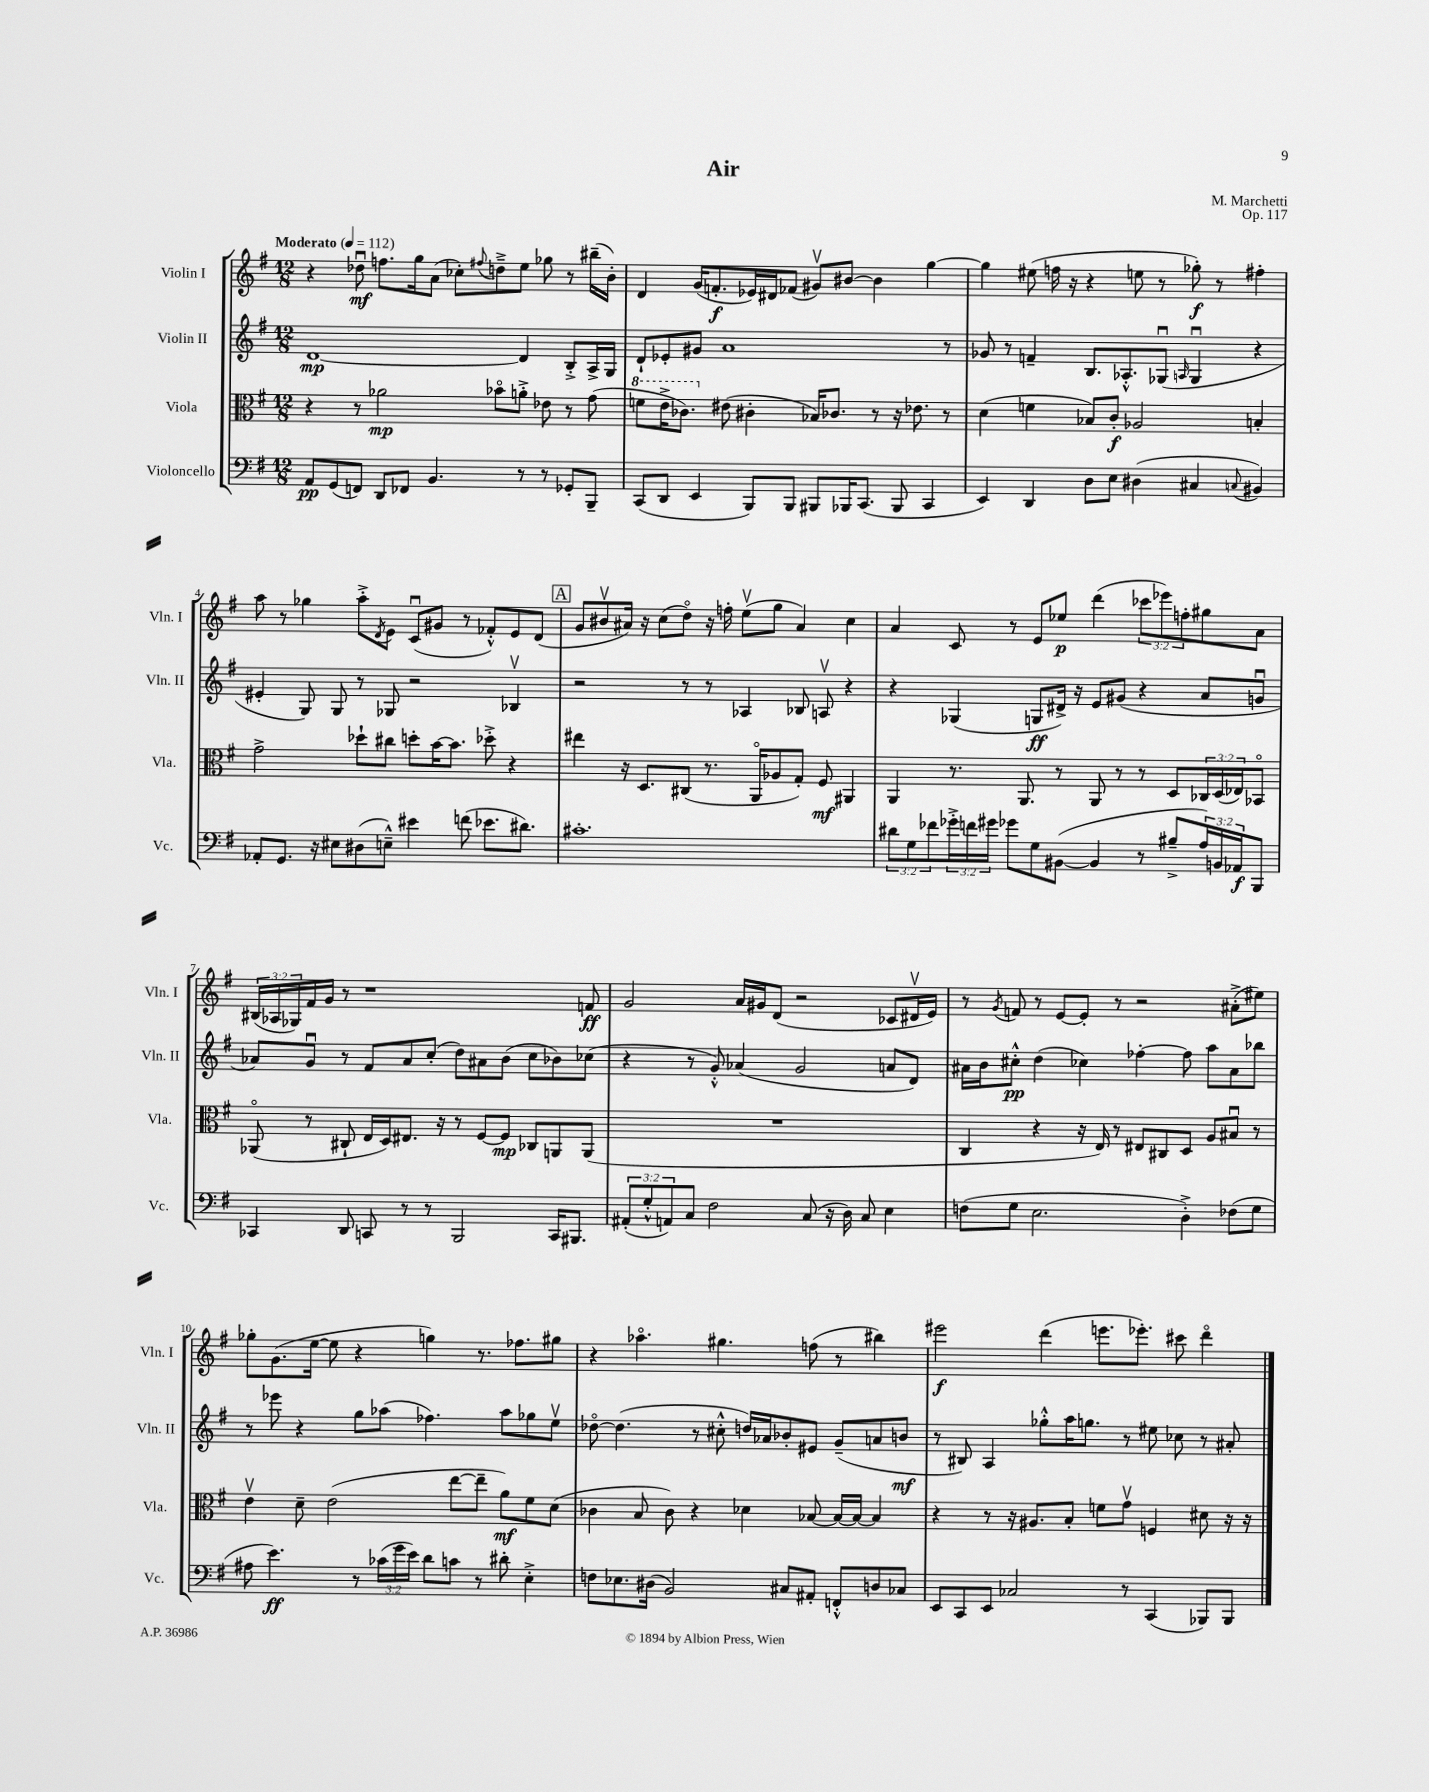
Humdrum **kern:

**kern	**dynam	**kern	**dynam	**kern	**dynam	**kern	**dynam
*part4	*part4	*part3	*part3	*part2	*part2	*part1	*part1
*staff4	*staff4	*staff3	*staff3	*staff2	*staff2	*staff1	*staff1
*I"Violoncello	*	*I"Viola	*	*I"Violin II	*	*I"Violin I	*
*I'Vc.	*	*I'Vla.	*	*I'Vln. II	*	*I'Vln. I	*
*clefF4	*	*clefC3	*	*clefG2	*	*clefG2	*
*k[f#]	*	*k[f#]	*	*k[f#]	*	*k[f#]	*
*M12/8	*	*M12/8	*	*M12/8	*	*M12/8	*
*MM112	*	*MM112	*	*MM112	*	*MM112	*
=1	=1	=1	=1	=1	=1	=1	=1
!	!	!	!	!	!	!LO:TX:a:B:t=Moderato	!
8AA/L	pp	4r	.	[1d	mp	4r	.
(8GG/	.	.	.	.	.	.	.
8FFn/J)	.	8r	.	.	.	8dd-Xu\	mf
8DD/L	.	2a-X\	mp	.	.	8.ffn\L	.
8FF-X/J	.	.	.	.	.	.	.
.	.	.	.	.	.	16gg\k	.
4.BB/	.	.	.	.	.	(8a\J	.
.	.	.	.	.	.	8cc-X'\L)	.
.	.	.	.	.	.	8qqff#X/	.
.	.	8b-X\L	.	.	.	8ddn~^\	.
8r	.	8an'^\J	.	4d/]	.	8ee\J	.
8r	.	8e-X\	.	.	.	8gg-X\	.
8GG-X'/L	.	8r	.	8B'^/L	.	8r	.
8BBB~/J	.	(8g\	.	16A^/L	.	(16bb#X~\LL	.
.	.	.	.	16G/JJ	.	16b'\JJ)	.
=2	=2	=2	=2	=2	=2	=2	=2
*	*	*8va	*	*	*	*	*
(8CC/L	.	8ffn\L	.	8d`/L	.	4d/	.
8DD/J	.	16ee^\K	.	8e-X'/	.	.	.
.	.	8.cc-X\J)	.	.	.	.	.
4EE/	.	.	.	8g#X/J	.	(16g/KL	.
.	.	.	.	.	.	8.fn'/	f
*	*	*X8va	*	*	*	*	*
.	.	(8e#X\	.	1a	.	.	.
8BBB/L)	.	4c#X'\	.	.	.	16e-X/L)	.
.	.	.	.	.	.	16d#X/J	.
8BBB/J	.	.	.	.	.	(8f-X/J	.
8BBB#X/L	.	16B-X/KL)	.	.	.	8g#Xv/L)	.
.	.	8.c-X/J	.	.	.	.	.
16BBB-X/K	.	.	.	.	.	[8b#X/J	.
(8.CC/J	.	.	.	.	.	.	.
.	.	8r	.	.	.	4b#\]	.
8BBB-/	.	16r	.	.	.	.	.
.	.	8.e-X\	.	.	.	.	.
4CC/	.	.	.	.	.	[4gg\	.
.	.	8r	.	8r	.	.	.
=3	=3	=3	=3	=3	=3	=3	=3
4EE/)	.	(4d\	.	8g-X/	.	4gg\]	.
.	.	.	.	8r	.	.	.
4DD/	.	4fn\	.	4fn~/	.	(8ee#X\	.
.	.	.	.	.	.	16ffn\	.
.	.	.	.	.	.	16r	.
8D\L	.	8B-X/L)	.	8.B/L	.	4r	.
8E\J	.	8c'/J	f	.	.	.	.
.	.	.	.	8.A-X'^^/	.	.	.
(4D#X\	.	2A-X/	.	.	.	8een\	.
.	.	.	.	(8G-Xu/J	.	8r	.
.	.	.	.	16qqAn/	.	.	.
4C#X/	.	.	.	4G-u/	.	8gg-X'\)	f
.	.	.	.	.	.	8r	.
8qqCn/	.	.	.	.	.	.	.
4BB#X/)	.	4Bn'/	.	4r	.	4ff#X'\	.
!!LO:LB:g=z
=4	=4	=4	=4	=4	=4	=4	=4
8AA-X'/L	.	2g^\	.	4e#X'/	.	8aa\	.
8.GG/J	.	.	.	.	.	8r	.
.	.	.	.	8G/)	.	4gg-X\	.
16r	.	.	.	.	.	.	.
8E#X\L	.	.	.	8G/	.	.	.
(8D#X\	.	8dd-X`\L	.	8r	.	8aa'^\L	.
.	.	.	.	.	.	8qd/	.
8En~^^\J)	.	8cc#X\J	.	8G-X/	.	8e\J	.
4e#X\	.	8ddn'\L	.	2r	.	(8cu/L	.
.	.	[16b\K	.	.	.	8g#X/J	.
.	.	8.b\J]	.	.	.	.	.
(8fn\	.	.	.	.	.	8r	.
8.e-X\L	.	8dd-X'^\	.	.	.	8f-X'^^/L)	.
.	.	4r	.	4B-Xv/	.	8e/	.
8.d#X\J)	.	.	.	.	.	.	.
.	.	.	.	.	.	(8d/J	.
!!LO:REH:place=s1:t=A
=5	=5	=5	=5	=5	=5	=5	=5
1.c#X'	.	4ee#X\	.	2r	.	8g/L	.
.	.	.	.	.	.	8b#Xv/	.
.	.	16r	.	.	.	16a#X/Jk)	.
.	.	8.D/L	.	.	.	16r	.
.	.	.	.	.	.	(8cc\L	.
.	.	(8C#X/J	.	8r	.	8dd\J)	.
.	.	8.r	.	8r	.	16r	.
.	.	.	.	.	.	16ffn'\	.
.	.	.	.	4A-X/	.	(8eev\L	.
.	.	16AA/KL	.	.	.	.	.
.	.	8A-X/	.	.	.	8gg\J	.
.	.	8G'/J)	.	8B-X/	.	4a#/)	.
.	.	8F#/	mf	8Anv/	.	.	.
.	.	4AA#X/	.	4r	.	4cc\	.
=6	=6	=6	=6	=6	=6	=6	=6
12d#X\L	.	4AA/	.	4r	.	4a/	.
12G\	.	.	.	.	.	.	.
12f-X\	.	.	.	.	.	.	.
24g-X'^\L	.	8.r	.	(4G-X/	.	8c/	.
24fn\	.	.	.	.	.	.	.
24g#X\JJ	.	.	.	.	.	.	.
8g-X\L	.	.	.	.	.	8r	.
.	.	8.AA/	.	.	.	.	.
8G\	.	.	.	8Gn/L	ff	8e/L	.
([8BB#X\J	.	8r	.	16d#X^/Jk)	.	8ee-X/J	p
.	.	.	.	16r	.	.	.
4BB#/]	.	8AA/	.	8e/L	.	(4ddd\	.
.	.	8r	.	(8g#X/J	.	.	.
8r	.	8r	.	4r	.	12ccc-X\L	.
.	.	.	.	.	.	12eee-X\)	.
8B#X~^/L	.	8D/L	.	.	.	.	.
.	.	.	.	.	.	12ffn'\	.
24A/L)	.	24C-X/L	.	8a/L	.	8gg#X\	.
24BBn/	.	(24D/	.	.	.	.	.
24AA-X/J	f	24E-X/J)	.	.	.	.	.
8BBB/J	.	8BB-X/J	.	8gnu/J	.	8a\J	.
!!LO:LB:g=z
=7	=7	=7	=7	=7	=7	=7	=7
4CC-X/	.	(8AA-X/	.	8a-X/L)	.	(24B#X/LL	.
.	.	.	.	.	.	24A-X/	.
.	.	.	.	.	.	24G-X/)	.
.	.	8r	.	8gu/J	.	16f#/	.
.	.	.	.	.	.	16g/JJ	.
8DD/	.	8C#X`/	.	8r	.	8r	.
8CCn/	.	16E/LL	.	8f#/L	.	1r	.
.	.	16D/J)	.	.	.	.	.
8r	.	8.E#X/J	.	8a-/	.	.	.
8r	.	.	.	(8cc'/J	.	.	.
.	.	16r	.	.	.	.	.
2BBB/	.	8r	.	8dd\L)	.	.	.
.	.	[8F#/L	.	8a#X\	.	.	.
.	.	8F#/J]	mp	(8b\J	.	.	.
.	.	8C-X/L	.	8cc\L	.	.	.
16CC/KL	.	8AAn/	.	8b-X\)	.	.	.
8.BBB#X/J	.	.	.	.	.	.	.
.	.	(8AA/J	.	(8cc-X\J	.	8fn/	ff
=8	=8	=8	=8	=8	=8	=8	=8
(12AA#X'/L	.	1.r	.	4r	.	2g/	.
12G'^^/	.	.	.	.	.	.	.
12AAn/)	.	.	.	.	.	.	.
8C/J	.	.	.	8r	.	.	.
2F#\	.	.	.	8g'^^/)	.	.	.
.	.	.	.	(4a-X/	.	16a/LL	.
.	.	.	.	.	.	16g#X/J	.
.	.	.	.	.	.	(8d/J	.
.	.	.	.	2g/	.	2r	.
(8C/	.	.	.	.	.	.	.
16r	.	.	.	.	.	.	.
16D\)	.	.	.	.	.	.	.
8C/	.	.	.	.	.	.	.
4E\	.	.	.	8an/L	.	8c-X/L	.
.	.	.	.	8d/J)	.	16d#Xv/L	.
.	.	.	.	.	.	16e/JJ)	.
=9	=9	=9	=9	=9	=9	=9	=9
(8Fn\L	.	4C/	.	16a#X\LL	.	8r	.
.	.	.	.	16b\J	.	.	.
.	.	.	.	.	.	8qg/	.
8G\J	.	.	.	8cc#X'^^\J	pp	8fn/	.
2.E\	.	4r	.	(4dd\	.	8r	.
.	.	.	.	.	.	[8e/L	.
.	.	16r	.	4cc-X\)	.	8e'/J]	.
.	.	16E/)	.	.	.	.	.
.	.	8r	.	.	.	8r	.
.	.	8E#X/L	.	[4ff-X'\	.	2r	.
.	.	8C#X/	.	.	.	.	.
4D'^\)	.	8D/J	.	8ff-\]	.	.	.
.	.	8A/L	.	8aa\L	.	.	.
(8F-X\L	.	8B#Xu/J	.	8a#\	.	(8a#X'^\L	.
8G\J	.	8r	.	8bb-X\J	.	8ee#X\J)	.
!!LO:LB:g=z
=10	=10	=10	=10	=10	=10	=10	=10
8A#X\	.	4ev\	.	8r	.	8gg-X'\L	.
4.e\)	ff	.	.	8eee-X\	.	(8.g\	.
.	.	8d~\	.	4r	.	.	.
.	.	.	.	.	.	[16ee\Jk	.
.	.	(2e\	.	.	.	8ee\]	.
8r	.	.	.	8gg\L	.	4r	.
(24c-X\LL	.	.	.	(8aa-X\J	.	.	.
24g\	.	.	.	.	.	.	.
24e\JJ)	.	.	.	.	.	.	.
8d\L	.	.	.	4.ff-X\)	.	4ggn\)	.
8cn\J	.	[8ee\L	.	.	.	.	.
8r	.	8ee~\J]	.	.	.	8.r	.
8d#X'\	.	8a\L)	mf	8aa-\L	.	.	.
.	.	.	.	.	.	8.ff-X\L	.
4E'^\	.	8f#\	.	8gg-X\	.	.	.
.	.	(8d\J	.	8eev\J	.	8gg#X\J	.
=11	=11	=11	=11	=11	=11	=11	=11
8Fn\L	.	4c-X\	.	[8dd-X\	.	4r	.
8.E-X\	.	.	.	(4.dd-\]	.	.	.
.	.	8B/	.	.	.	4.aa-X\	.
(16D#X\Jk	.	.	.	.	.	.	.
2BB/)	.	8c-\)	.	.	.	.	.
.	.	4r	.	8r	.	.	.
.	.	.	.	8cc#X'^^\	.	4.gg#X\	.
.	.	4d-X\	.	16ddn/LL)	.	.	.
.	.	.	.	16a-X/J	.	.	.
8C#X/L	.	.	.	8b-X'/	.	.	.
8AA#X'/J	.	[8B-X/	.	8e#X/J	.	(8ffn\	.
8FFn'^^/L	.	16B-/LL_	.	(8g~/L	.	8r	.
.	.	16B-/JJ_	.	.	.	.	.
8Dn/	.	4B-/]	.	8an/	.	4bb#X\)	.
8C-X/J	.	.	.	8bn/J	mf	.	.
=12	=12	=12	=12	=12	=12	=12	=12
8EE/L	.	4r	.	8r	.	2eee#X\	f
8CC/	.	.	.	8B#X/)	.	.	.
8EE/J	.	8r	.	4A/	.	.	.
2C-X/	.	16r	.	.	.	.	.
.	.	8.A#X/L	.	.	.	.	.
.	.	.	.	8gg-X'^^\L	.	(4ddd\	.
.	.	8B'/J	.	16aa\K	.	.	.
.	.	.	.	8.ggn\J	.	.	.
.	.	8fn\L	.	.	.	8.eeen\L	.
8r	.	8gv\J	.	8r	.	.	.
.	.	.	.	.	.	8.eee-X'\J)	.
(4CC/	.	4Fn/	.	8ee#X\	.	.	.
.	.	.	.	8cc-X\	.	8ccc#X\	.
8BBB-X/L)	.	8d#X\	.	8r	.	4ddd\	.
8BBB-/J	.	16r	.	8a#X'/	.	.	.
.	.	16r	.	.	.	.	.
==	==	==	==	==	==	==	==
*-	*-	*-	*-	*-	*-	*-	*-
